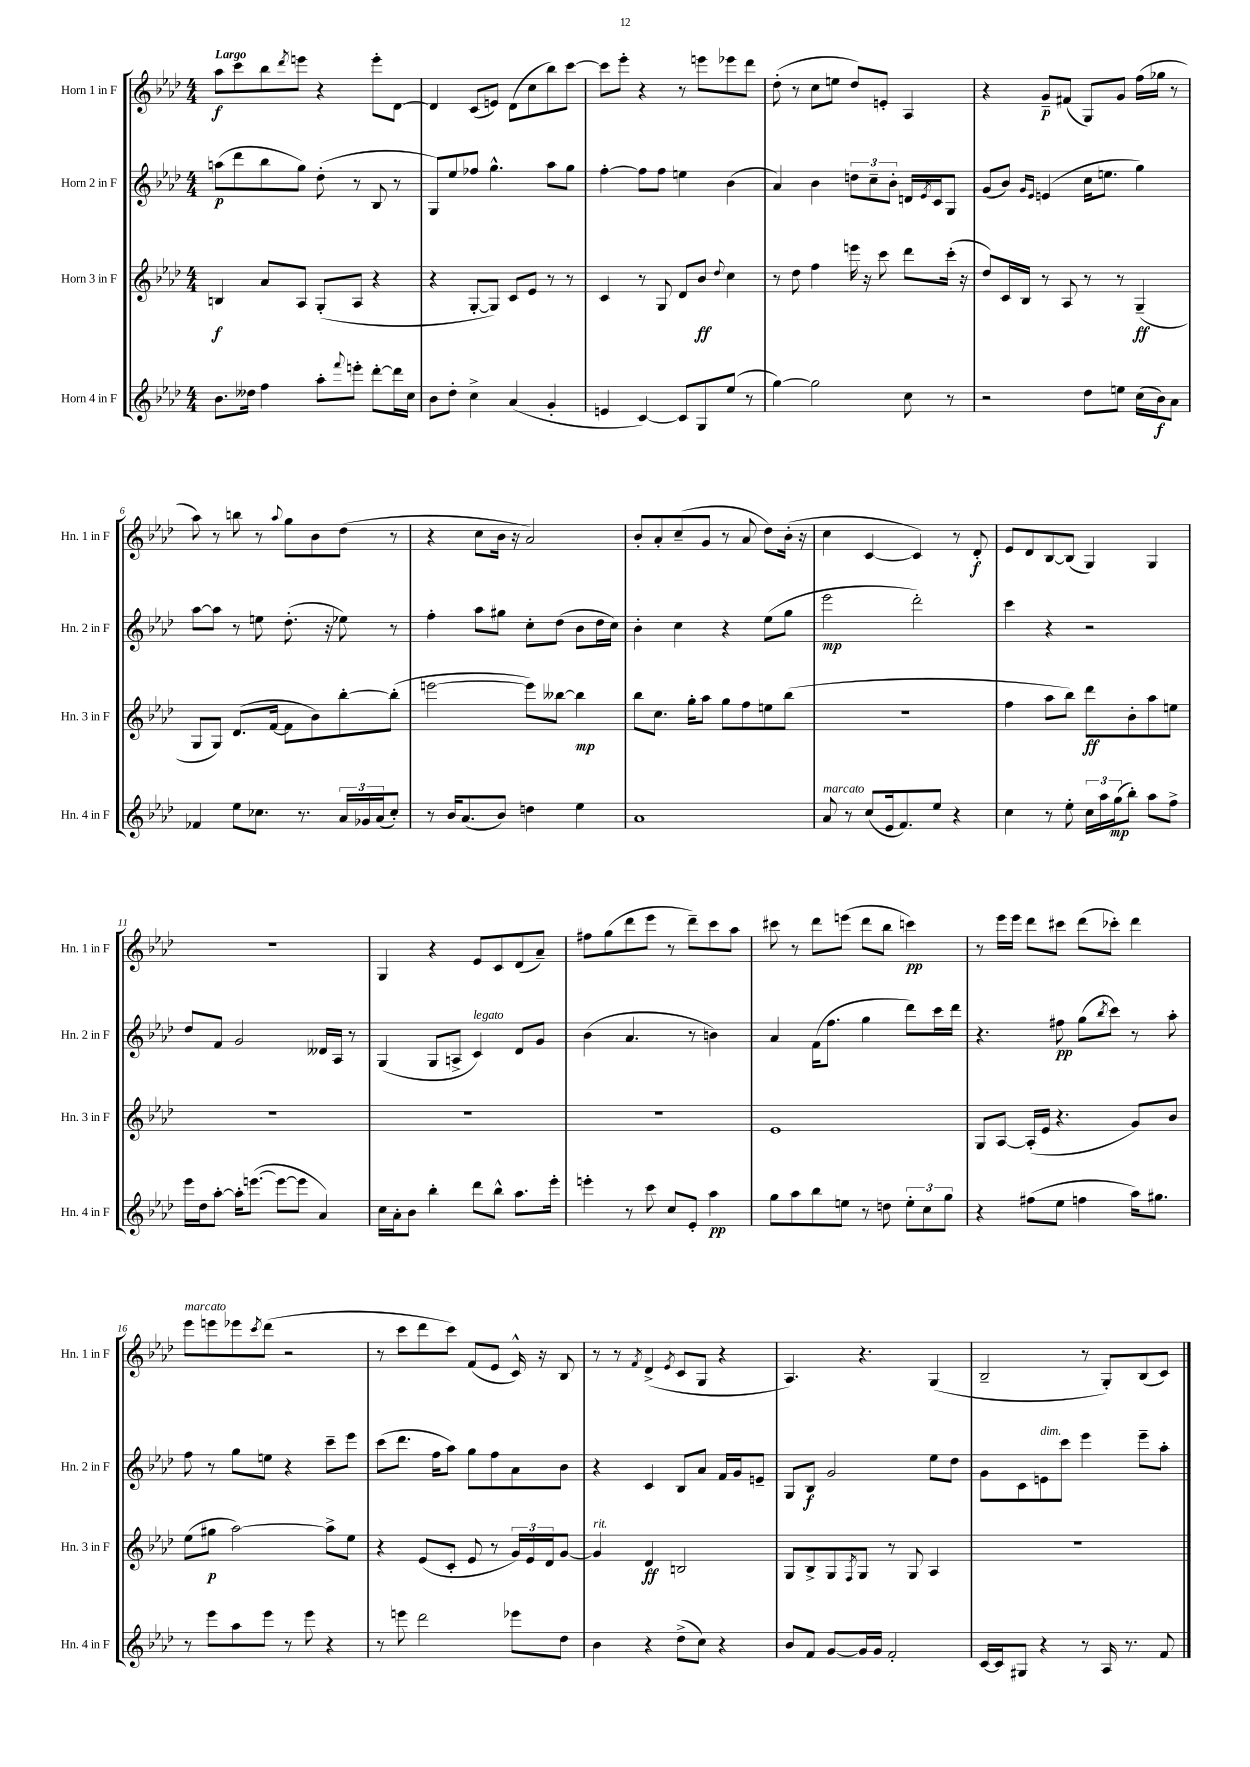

**kern	**kern	**kern	**kern
*staff4	*staff3	*staff2	*staff1
*clefG2	*clefG2	*clefG2	*clefG2
*k[b-e-a-d-]	*k[b-e-a-d-]	*k[b-e-a-d-]	*k[b-e-a-d-]
*M4/4	*M4/4	*M4/4	*M4/4
8.b-	4B	(8aa	8aa-
.	.	8ddd-	8ccc
16dd--	.	.	.
4ff	8a-	8bb-	8bb-
.	.	.	8qddd-
.	8A-	8gg)	8eee
8aa-'	(8G'	(8dd-'	4r
8qqfff	.	.	.
8eee'	8A-	8r	.
[8ddd-'	4r	8B-	8eee'
16ddd-]	.	8r	[8d-
16cc	.	.	.
=	=	=	=
8b-	4r	8G)	4d-]
8dd-'	.	8ee-	.
4cc^	[8G'	8ff-	(8c
.	8G])	4.gg^^	8e)
(4a-	8c	.	(8d-
.	8e-	.	8cc
4g'	8r	8aa-	8bb-)
.	8r	8gg	[8ccc
=	=	=	=
4e	4c	[4ff'	8ccc]
.	.	.	8eee-'
[4c)	8r	8ff]	4r
.	8G	8ff	.
8c]	8d-	4ee	8r
8G	8b-	.	8eee
.	8qqdd-	.	.
(8ee-	4cc	(4b-	8eee-
8r	.	.	8ddd-
=	=	=	=
[4gg)	8r	4a-)	(8dd-'
.	8dd-	.	8r
2gg]	4ff	4b-	8cc
.	.	.	8ee
.	16eee	12dd	8dd-)
.	16r	.	.
.	.	12cc~	.
.	8ccc	.	8e'
.	.	12b-'	.
8cc	8ddd-	16d	4A-
.	.	8qe-	.
.	.	16c	.
8r	(16ccc'	8G	.
.	16r	.	.
=	=	=	=
2r	8dd-)	(8g	4r
.	16c	8b-)	.
.	16B-	.	.
.	.	16qqg	.
.	.	16qqe-	.
.	8r	(4e	8g~
.	8A-	.	(8f#
8dd-	8r	16cc	8G)
.	.	8.ee	.
8ee	8r	.	8g
(16cc	(4G~	4gg)	(16ff
16b-)	.	.	16gg-
8a-	.	.	8r
=	=	=	=
4f-	8G	[8aa-	8aa-)
.	8G)	8aa-]	8r
8ee-	(8.d-	8r	8bb
8.cc-	.	8ee	8r
.	[16f	.	.
.	.	.	8qqaa-
.	8f]	(8.dd-'	8gg
8.r	.	.	.
.	8b-)	.	8b-
.	.	16r	.
24a-	[8bb-'	8ee-)	(8dd-
24g-	.	.	.
(24a-	.	.	.
8cc-')	(8bb-']	8r	8r
=	=	=	=
8r	[2eee	4ff'	4r
16b-	.	.	.
(8.a-	.	.	.
.	.	8aa-	8cc
8b-)	.	8gg#	16b-
.	.	.	16r
4dd	8eee])	8cc'	2a-)
.	[8bb--	(8dd-	.
4ee-	4bb--]	8b-	.
.	.	16dd-	.
.	.	16cc)	.
=	=	=	=
1a-	8bb-	4b-'	8b-'
.	8.cc	.	8a-'
.	.	4cc	(8cc~
.	16gg'	.	.
.	8aa-	.	8g
.	8gg	4r	8r
.	8ff	.	8a-
.	8ee	(8ee-	8dd-)
.	(8bb-	8gg	(16b-'
.	.	.	16r
=	=	=	=
8a-	1r	2eee-	4cc
8r	.	.	.
(8cc	.	.	[4c
16e-	.	.	.
8.f)	.	.	.
.	.	2ddd-')	4c])
8ee-	.	.	.
4r	.	.	8r
.	.	.	8d-'
=	=	=	=
4cc	4ff	4ccc	8e-
.	.	.	8d-
8r	8aa-	4r	[8B-
8ee-'	8bb-)	.	(8B-]
24cc	8ddd-	2r	4G)
24aa-	.	.	.
(24gg	.	.	.
8bb-')	8b-'	.	.
8aa-	8aa-	.	4G
8ff^	8ee	.	.
=	=	=	=
16eee-	1r	8dd-	1r
16dd-	.	.	.
[8aa-'	.	8f	.
16aa-']	.	2g	.
([8.eee	.	.	.
8eee_	.	.	.
8eee]	.	.	.
4a-)	.	16d--	.
.	.	16A-	.
.	.	8r	.
=	=	=	=
16cc	1r	(4G	4G
16a-'	.	.	.
8b-	.	.	.
4bb-'	.	8G	4r
.	.	8A^	.
8ddd-	.	4c)	8e-
8bb-^^	.	.	8c
8.aa-	.	8d-	(8d-
.	.	8g	8a-~)
16eee-'	.	.	.
=	=	=	=
4eee'	1r	(4b-	8ff#
.	.	.	(8gg
8r	.	4.a-	8ddd-
8ccc	.	.	8eee-
8cc	.	.	8r
8e-'	.	8r	8ddd-~)
4aa-	.	4b)	8ccc
.	.	.	8aa-
=	=	=	=
8gg	1e-	4a-	8ccc#
8aa-	.	.	8r
8bb-	.	(16f	8ddd-
.	.	8.ff	.
8ee	.	.	(8eee
8r	.	4gg	8ddd-
8dd	.	.	8bb-
12ee'	.	8ddd-)	4ccc)
12cc	.	.	.
.	.	16ccc	.
12gg	.	.	.
.	.	16ddd-	.
=	=	=	=
4r	8G	4.r	8r
.	[8A-	.	16eee-
.	.	.	16eee-
(8ff#	(16A-']	.	8ddd-
.	16e-	.	.
8ee-	4.r	8ff#	8ccc#
4ff	.	(8gg	(8ddd-
.	.	8qbb-	.
.	.	8ccc)	8ccc-')
16aa-)	8g)	8r	4ddd-
8.gg#	.	.	.
.	8b-	8aa-'	.
=	=	=	=
8r	(8ee-	8ff	8eee-
8eee-	8gg#	8r	8eee
8aa-	[2aa-)	8gg	8eee-
.	.	.	8qccc
8eee-	.	8ee	(8ddd-
8r	.	4r	2r
8eee-	.	.	.
4r	8aa-^]	8ccc~	.
.	8ee-	8eee-	.
=	=	=	=
8r	4r	(8ccc	8r
8eee	.	8.ddd-	8ccc
2ddd-	(8e-	.	8ddd-
.	.	16ff	.
.	8c'	8aa-)	8ccc)
.	8e-	8gg	(8f
.	8r	8ff	8e-
8eee-	24g)	8a-	16c^^)
.	24e-	.	.
.	.	.	16r
.	24d-	.	.
8dd-	[8g	8b-	8B-
=	=	=	=
4b-	4g]	4r	8r
.	.	.	8r
.	.	.	8qf
4r	4d-	4c	(4d-^
.	.	.	8qe-
(8dd-^	2B	8B-	8c
8cc)	.	8a-	8G
4r	.	16f	4r
.	.	16g	.
.	.	8e~	.
=	=	=	=
8b-	8G	8G	4.A-)
8f	8B-^	8B-	.
[8g	8G	2g	.
.	8qF	.	.
16g]	8G	.	4.r
16g	.	.	.
2f'	8r	.	.
.	8G	.	.
.	4A-	8ee-	(4G
.	.	8dd-	.
=	=	=	=
[16c	1r	8g	2B-~
16c]	.	.	.
8G#	.	8c	.
4r	.	8e	.
.	.	8ccc	.
8r	.	4eee-	8r
16A-	.	.	8G')
8.r	.	.	.
.	.	8eee-~	(8B-
8f	.	8aa-'	8c)
==	==	==	==
*-	*-	*-	*-
